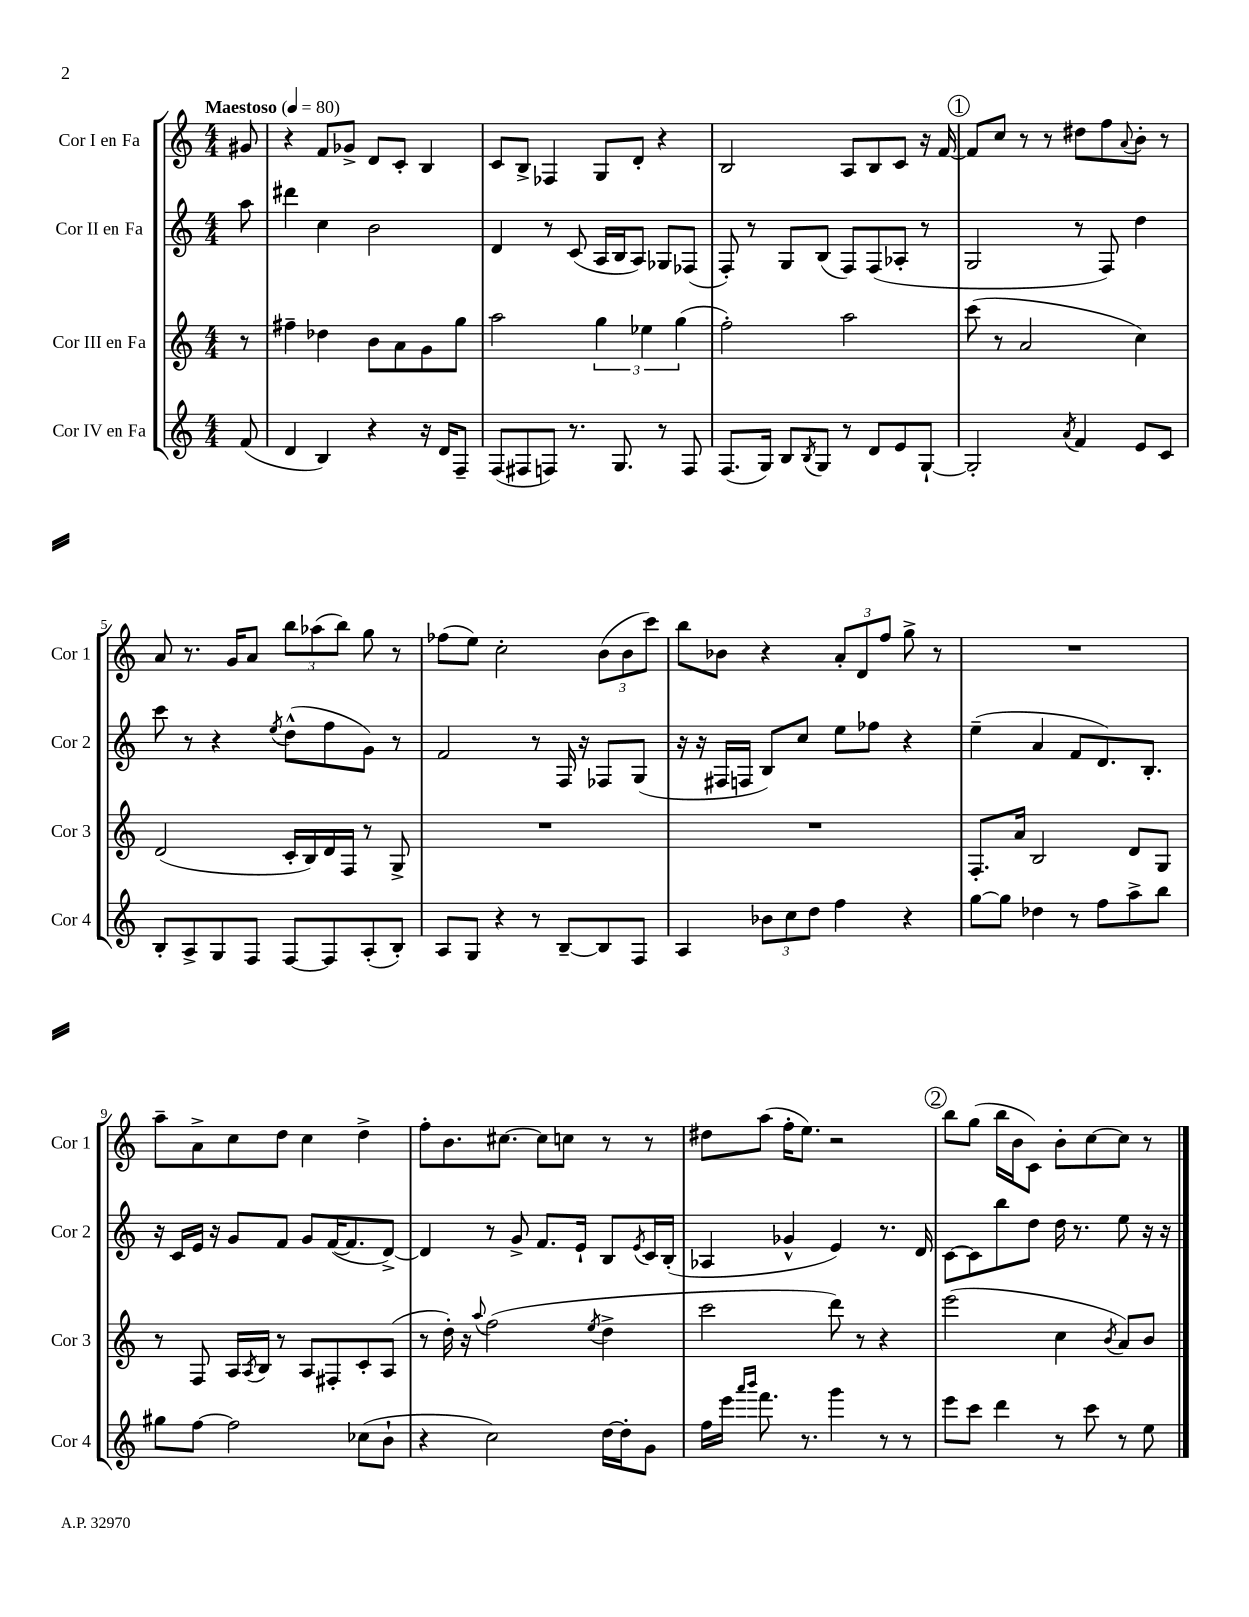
<<
\new StaffGroup <<
\new Staff = "s0" \with { instrumentName = "Cor I en Fa" shortInstrumentName = "Cor 1" } {
    \clef treble \key c \major \numericTimeSignature \time 4/4 \partial 8 \tempo "Maestoso" 4 = 80
    gis'8 |
    r4 f'8 ges'8-> d'8 c'8-. b4 |
    c'8 b8-> fes4 g8 d'8-. r4 |
    b2 a8 b8 c'8 r16 f'16~ |
    \mark \markup { \circle "1" } f'8 c''8 r8 r8 dis''8 f''8 \appoggiatura { a'8 } b'8-. r8 |
    a'8 r8. g'16 a'8 \tuplet 3/2 { b''8 aes''8( b''8) } g''8 r8 |
    fes''8( e''8) c''2-. \tuplet 3/2 { b'8( b'8 c'''8) } |
    b''8 bes'8 r4 \tuplet 3/2 { a'8-. d'8 f''8 } g''8-> r8 |
    R1 |
    a''8-- a'8-> c''8 d''8 c''4 d''4-> |
    f''8-. b'8. cis''8.~ cis''8 c''8 r8 r8 |
    dis''8 a''8( f''16-. e''8.) r2 |
    \mark \markup { \circle "2" } b''8 g''8( b''16 b'16 c'8) b'8-. c''8~ c''8 r8 \bar "|." |
}
\new Staff = "s1" \with { instrumentName = "Cor II en Fa" shortInstrumentName = "Cor 2" } {
    \clef treble \key c \major \numericTimeSignature \time 4/4 \partial 8
    a''8 |
    dis'''4 c''4 b'2 |
    d'4 r8 c'8( a16 b16 a8) ges8 fes8( |
    f8-.) r8 g8 b8( f8) f8( aes8-. r8 |
    \mark \markup { \circle "1" } g2 r8 f8) d''4 |
    c'''8 r8 r4 \acciaccatura { e''8 } d''8-^( f''8 g'8) r8 |
    f'2 r8 f16 r16 fes8 g8( |
    r16 r16 fis16 f16 b8) c''8 e''8 fes''8 r4 |
    e''4--( a'4 f'8 d'8.) b8.-. |
    r16 c'16 e'16 r16 g'8 f'8 g'8 f'16~( f'8. d'8~->) |
    d'4 r8 g'8-> f'8. e'16-! b8 \acciaccatura { e'8 } c'16 b16-.( |
    aes4 ges'4-^ e'4) r8. d'16 |
    \mark \markup { \circle "2" } c'8~ c'8 b''8 d''8 d''16 r8. e''8 r16 r16 \bar "|." |
}
\new Staff = "s2" \with { instrumentName = "Cor III en Fa" shortInstrumentName = "Cor 3" } {
    \clef treble \key c \major \numericTimeSignature \time 4/4 \partial 8
    r8 |
    fis''4-- des''4 b'8 a'8 g'8 g''8 |
    a''2 \tuplet 3/2 { g''4 ees''4 g''4( } |
    f''2-.) a''2 |
    \mark \markup { \circle "1" } c'''8( r8 a'2 c''4) |
    d'2( c'16-. b16) d'16 f16 r8 g8-> |
    R1 |
    R1 |
    f8.-. a'16 b2 d'8 g8 |
    r8 f8 a16 \acciaccatura { a8 } b16 r8 a8 fis8-. c'8-. a8( |
    r8 d''16-.) r16 \appoggiatura { a''8 } f''2( \acciaccatura { e''8 } d''4-> |
    c'''2 d'''8) r8 r4 |
    \mark \markup { \circle "2" } e'''2( c''4 \acciaccatura { b'8 } a'8) b'8 \bar "|." |
}
\new Staff = "s3" \with { instrumentName = "Cor IV en Fa" shortInstrumentName = "Cor 4" } {
    \clef treble \key c \major \numericTimeSignature \time 4/4 \partial 8
    f'8( |
    d'4 b4) r4 r16 d'16 f8-- |
    f8( fis8 f8) r8. g8. r8 f8 |
    f8.( g16) b8 \acciaccatura { b8 } g8 r8 d'8 e'8 g8~-! |
    \mark \markup { \circle "1" } g2-. \acciaccatura { a'8 } f'4 e'8 c'8 |
    b8-. a8-> g8 f8 f8~ f8 a8-.( b8-.) |
    a8 g8 r4 r8 b8~-- b8 f8 |
    a4 \tuplet 3/2 { bes'8 c''8 d''8 } f''4 r4 |
    g''8~ g''8 des''4 r8 f''8 a''8-> b''8 |
    gis''8 f''8~ f''2 ces''8( b'8-! |
    r4 c''2) d''16~ d''16-. g'8 |
    f''16 e'''16 \grace { a'''16 b'''16 } f'''8. r8. g'''4 r8 r8 |
    \mark \markup { \circle "2" } e'''8 c'''8 d'''4 r8 c'''8 r8 e''8 \bar "|." |
}
>>
>>
